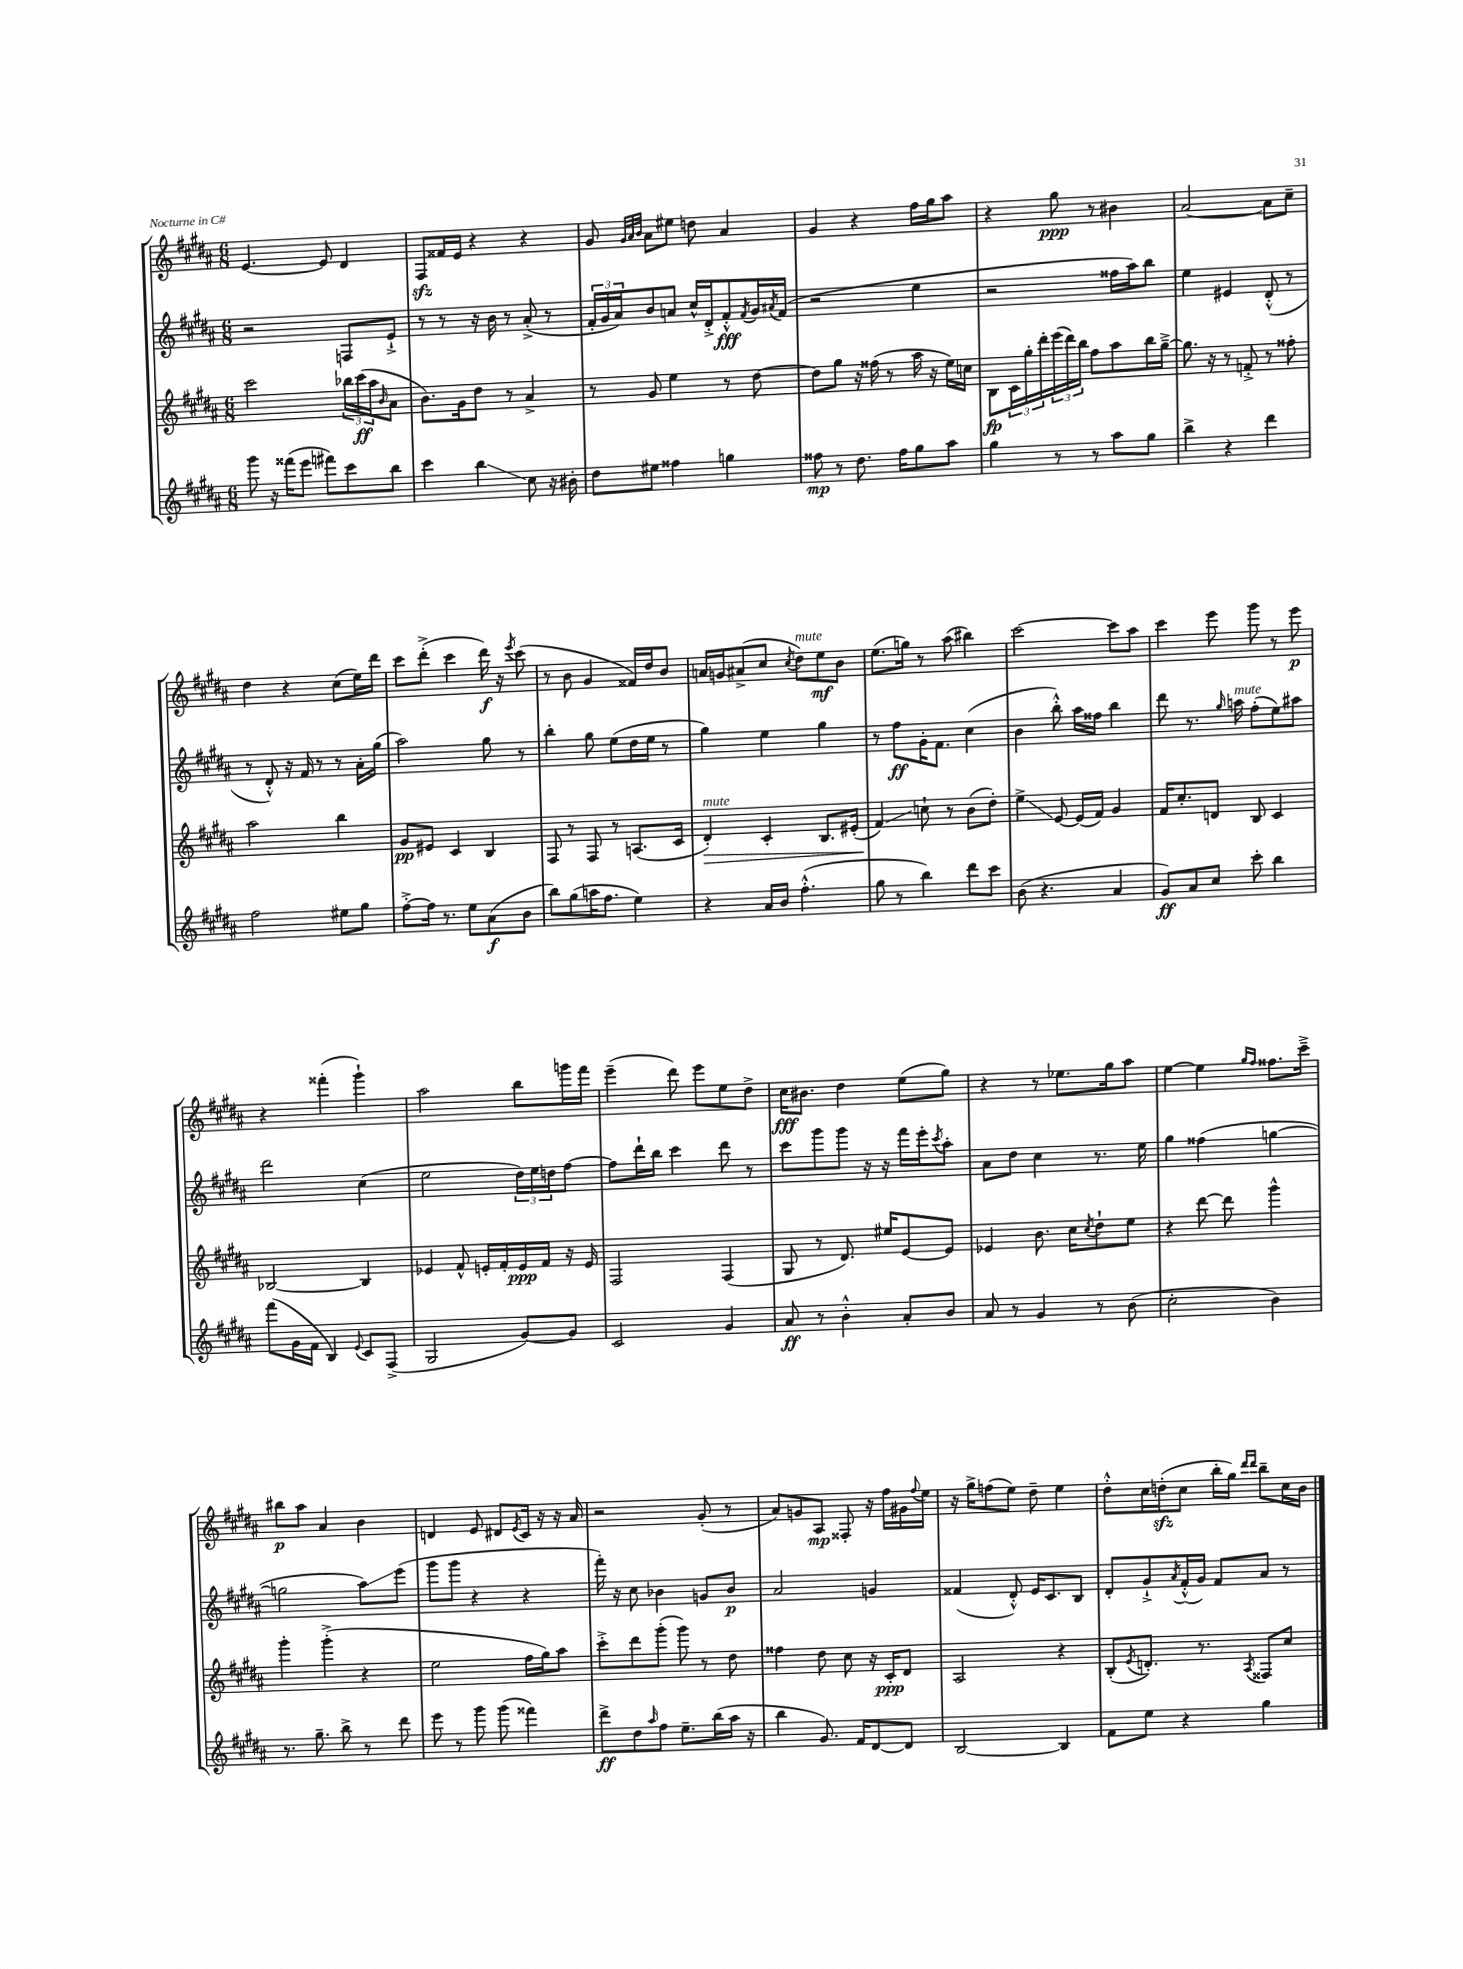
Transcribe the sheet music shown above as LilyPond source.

<<
\new StaffGroup <<
\new Staff = "s0" {
    \clef treble \key b \major \numericTimeSignature \time 6/8
    e'4.~ e'8 dis'4 |
    fis8\sfz fisis'16 e'16 r4 r4 |
    gis'8 \grace { gis'32 ais'32 b'32 } ais'8 eis''8 d''8 ais'4 |
    gis'4 r4 fis''16 gis''16 ais''8 |
    r4 gis''8\ppp r8 bis'4 |
    ais'2~ ais'8 cis''8-- |
    dis''4 r4 cis''8( e''16) dis'''16 |
    cis'''8 dis'''8-.->( cis'''4 dis'''16\f) r16 \acciaccatura { e'''8 } cis'''8( |
    r8 b'8 gis'4 fisis'16) dis''16 b'8 |
    a'16 g'16 ais'8->( cis''8 \acciaccatura { cis''8 } dis''8^\markup { \italic "mute" }) e''8\mf b'8 |
    e''8.( g''16) r8 ais''8( bis''4) |
    cis'''2~ cis'''8 ais''8 |
    cis'''4 e'''8 gis'''8 r8 e'''8\p |
    r4 fisis'''4-.( gis'''4-!) |
    ais''2 b''8 g'''16 fis'''16 |
    e'''4--( dis'''8) e'''8 e''8 dis''8-> |
    cis''16\fff bis'8. dis''4 e''8( gis''8) |
    r4 r8 ees''8. gis''16 ais''8 |
    e''4~ e''4 \grace { gis''16 fis''16 } fisis''8. cis'''16---> |
    bis''8\p ais''8 ais'4 b'4 |
    d'4 e'8 dis'8 \acciaccatura { e'8 } cis'16 r16 r16 ais'16 |
    r2 gis'8-.( r8 |
    ais'8) g'8 ais8\mp fisis8-. r16 fis''16 gis'16 \appoggiatura { fis''8 } e''16 |
    r16 gis''16-> f''8( e''8) dis''8-- e''4 |
    dis''8-.-^ cis''16 d''16-.\sfz( cis''8 b''16-. gis''16) \grace { dis'''16 dis'''16 } b''8-- cis''16 b'16 \bar "|." |
}
\new Staff = "s1" {
    \clef treble \key b \major \numericTimeSignature \time 6/8
    r2 f8 e'8-!-> |
    r8 r8 r16 b'16 r8 ais'8-.->( r8 |
    \tuplet 3/2 { fis'16-. gis'16 ais'16) } b'8 a'8 cis''16-^ dis'16-.-> fis'8-.-^\fff \acciaccatura { fis'8 } gis'16 \acciaccatura { ais'8 } fis'16( |
    r2 e''4 |
    r2 fisis''16 ais''16) b''8 |
    e''4 eis'4 dis'8-.-^( r8 |
    r8 dis'8-.-^) r16 fis'16 r8 r8 ais'16-. gis''16( |
    ais''2) gis''8 r8 |
    b''4-. gis''8 e''8( dis''16 e''16 r8 |
    gis''4) e''4 gis''4 |
    r8 fis''8\ff gis'16-. fis'8. cis''4( |
    b'4 b''8-.-^) ais''16 fisis''16 b''4 |
    dis'''8 r8. \grace { gis''16 } a''16^\markup { \italic "mute" } fis''8-.( e''8) ais''8 |
    dis'''2 cis''4( |
    e''2 \tuplet 3/2 { dis''16) e''16 d''16 } fis''8~ |
    fis''8 dis'''16-! b''16 cis'''4 dis'''8 r8 |
    cis'''8 gis'''8 gis'''8 r16 r16 fis'''16 e'''16-. \acciaccatura { cis'''8 } ais''8-. |
    ais'8 dis''8 cis''4 r8. e''16 |
    gis''4 fisis''4( g''4~ |
    g''2 ais''8\glissando) e'''8( |
    gis'''8 gis'''8 r4 r4 |
    fis'''16-.) r16 cis''8 bes'4 g'8 bes'8\p |
    ais'2 g'4 |
    fisis'4( dis'8-.-^) e'16 cis'8. b8 |
    dis'8-. gis'8-!-> \acciaccatura { ais'8 } fis'16-.-^( gis'16) fis'8 ais'8 r8 \bar "|." |
}
\new Staff = "s2" {
    \clef treble \key b \major \numericTimeSignature \time 6/8
    cis'''2 \tuplet 3/2 { bes''16 cis'''16\ff( ais''16 } \grace { b'16 } ais'8 |
    b'8.) gis'16 dis''8 r8 ais'4-> |
    r8 gis'8 e''4 r8 dis''8~ |
    dis''8 gis''8 r16 fisis''16( r8 ais''16 r16 e''16) c''16 |
    b8\fp \tuplet 3/2 { cis'16 gis''16-. dis'''16-. } \tuplet 3/2 { e'''16( dis'''16) b''16 } fis''8 ais''8 b''16 gis''16~---> |
    gis''8. r16 r8 f'8-.-> r8 fisis''8-. |
    ais''2 b''4 |
    gis'8\pp eis'8 cis'4 b4 |
    fis8 r8 fis8 r8 a8.( cis'16 |
    dis'4-.\>^\markup { \italic "mute" }) cis'4-. b8. eis'16-.( |
    fis'4\glissando\!) c''8-! r8 b'8( dis''8-.) |
    e''4->\glissando e'8~ e'16( fis'16) gis'4 |
    fis'16 cis''8.-. d'8 b8 cis'4 |
    bes2~ bes4 |
    ees'4 fis'8-^ e'16-. fis'16-. e'16\ppp fis'16 r16 e'16 |
    fis2 fis4( |
    gis8 r8 dis'8.) eis''16 e'8~ e'8 |
    ees'4 b'8. cis''16 \acciaccatura { cis''8 } dis''8-! e''8 |
    r4 dis'''8~ dis'''8 gis'''4-^ |
    gis'''4-. gis'''4-.->( r4 |
    e''2 fis''16 gis''16) ais''8 |
    cis'''8-.-> dis'''8 gis'''8-.( gis'''8) r8 dis''8 |
    fisis''4 dis''8 cis''8 r16 cis'16-.\ppp dis'8 |
    ais2 r4 |
    b8-.( \acciaccatura { e'8 } d'8.-.) r8. \acciaccatura { ais8 } fisis8 cis''8 \bar "|." |
}
\new Staff = "s3" {
    \clef treble \key b \major \numericTimeSignature \time 6/8
    gis'''8 r16 fisis'''16( e'''8 fis'''8) cis'''8 b''8 |
    cis'''4 b''4\glissando cis''8 r16 bis'16-. |
    dis''8 eis''8 fisis''4 g''4 |
    fisis''8\mp r8 dis''8. fisis''16 gis''8 ais''8 |
    gis''4 r8 r8 ais''8 gis''8 |
    b''4-> r4 dis'''4 |
    fis''2 eis''8 gis''8 |
    fis''8~-.-> fis''16 r8. e''8 ais'8\f( b'8 |
    b''8) gis''8( a''16 fis''8. e''4) |
    r4 ais'16 b'16 fis''4.-.-^( |
    gis''8 r8 b''4) dis'''8 cis'''8 |
    b'8( r4. ais'4 |
    gis'8\ff) ais'8 cis''8 cis'''8-. b''4 |
    fis'''8( gis'16 fis'16 b4) \appoggiatura { e'8 } cis'8 fis8->( |
    gis2 gis'8~) gis'8 |
    cis'2 gis'4 |
    ais'8\ff r8 b'4-.-^ ais'8-. b'8 |
    ais'8 r8 gis'4 r8 b'8( |
    cis''2-. b'4) |
    r8. gis''8.-- b''8-> r8 dis'''8 |
    e'''8 r8 gis'''8 gis'''8( fisis'''4) |
    dis'''8->\ff dis''8 \grace { ais''16 } fis''8 e''8.-- b''16( ais''16 r16 |
    b''4 gis'8.) fis'16 dis'8~ dis'8 |
    b2~ b4 |
    fis'8 e''8 r4 gis''4 \bar "|." |
}
>>
>>
\layout { \context { \Score \remove "Bar_number_engraver" } }
